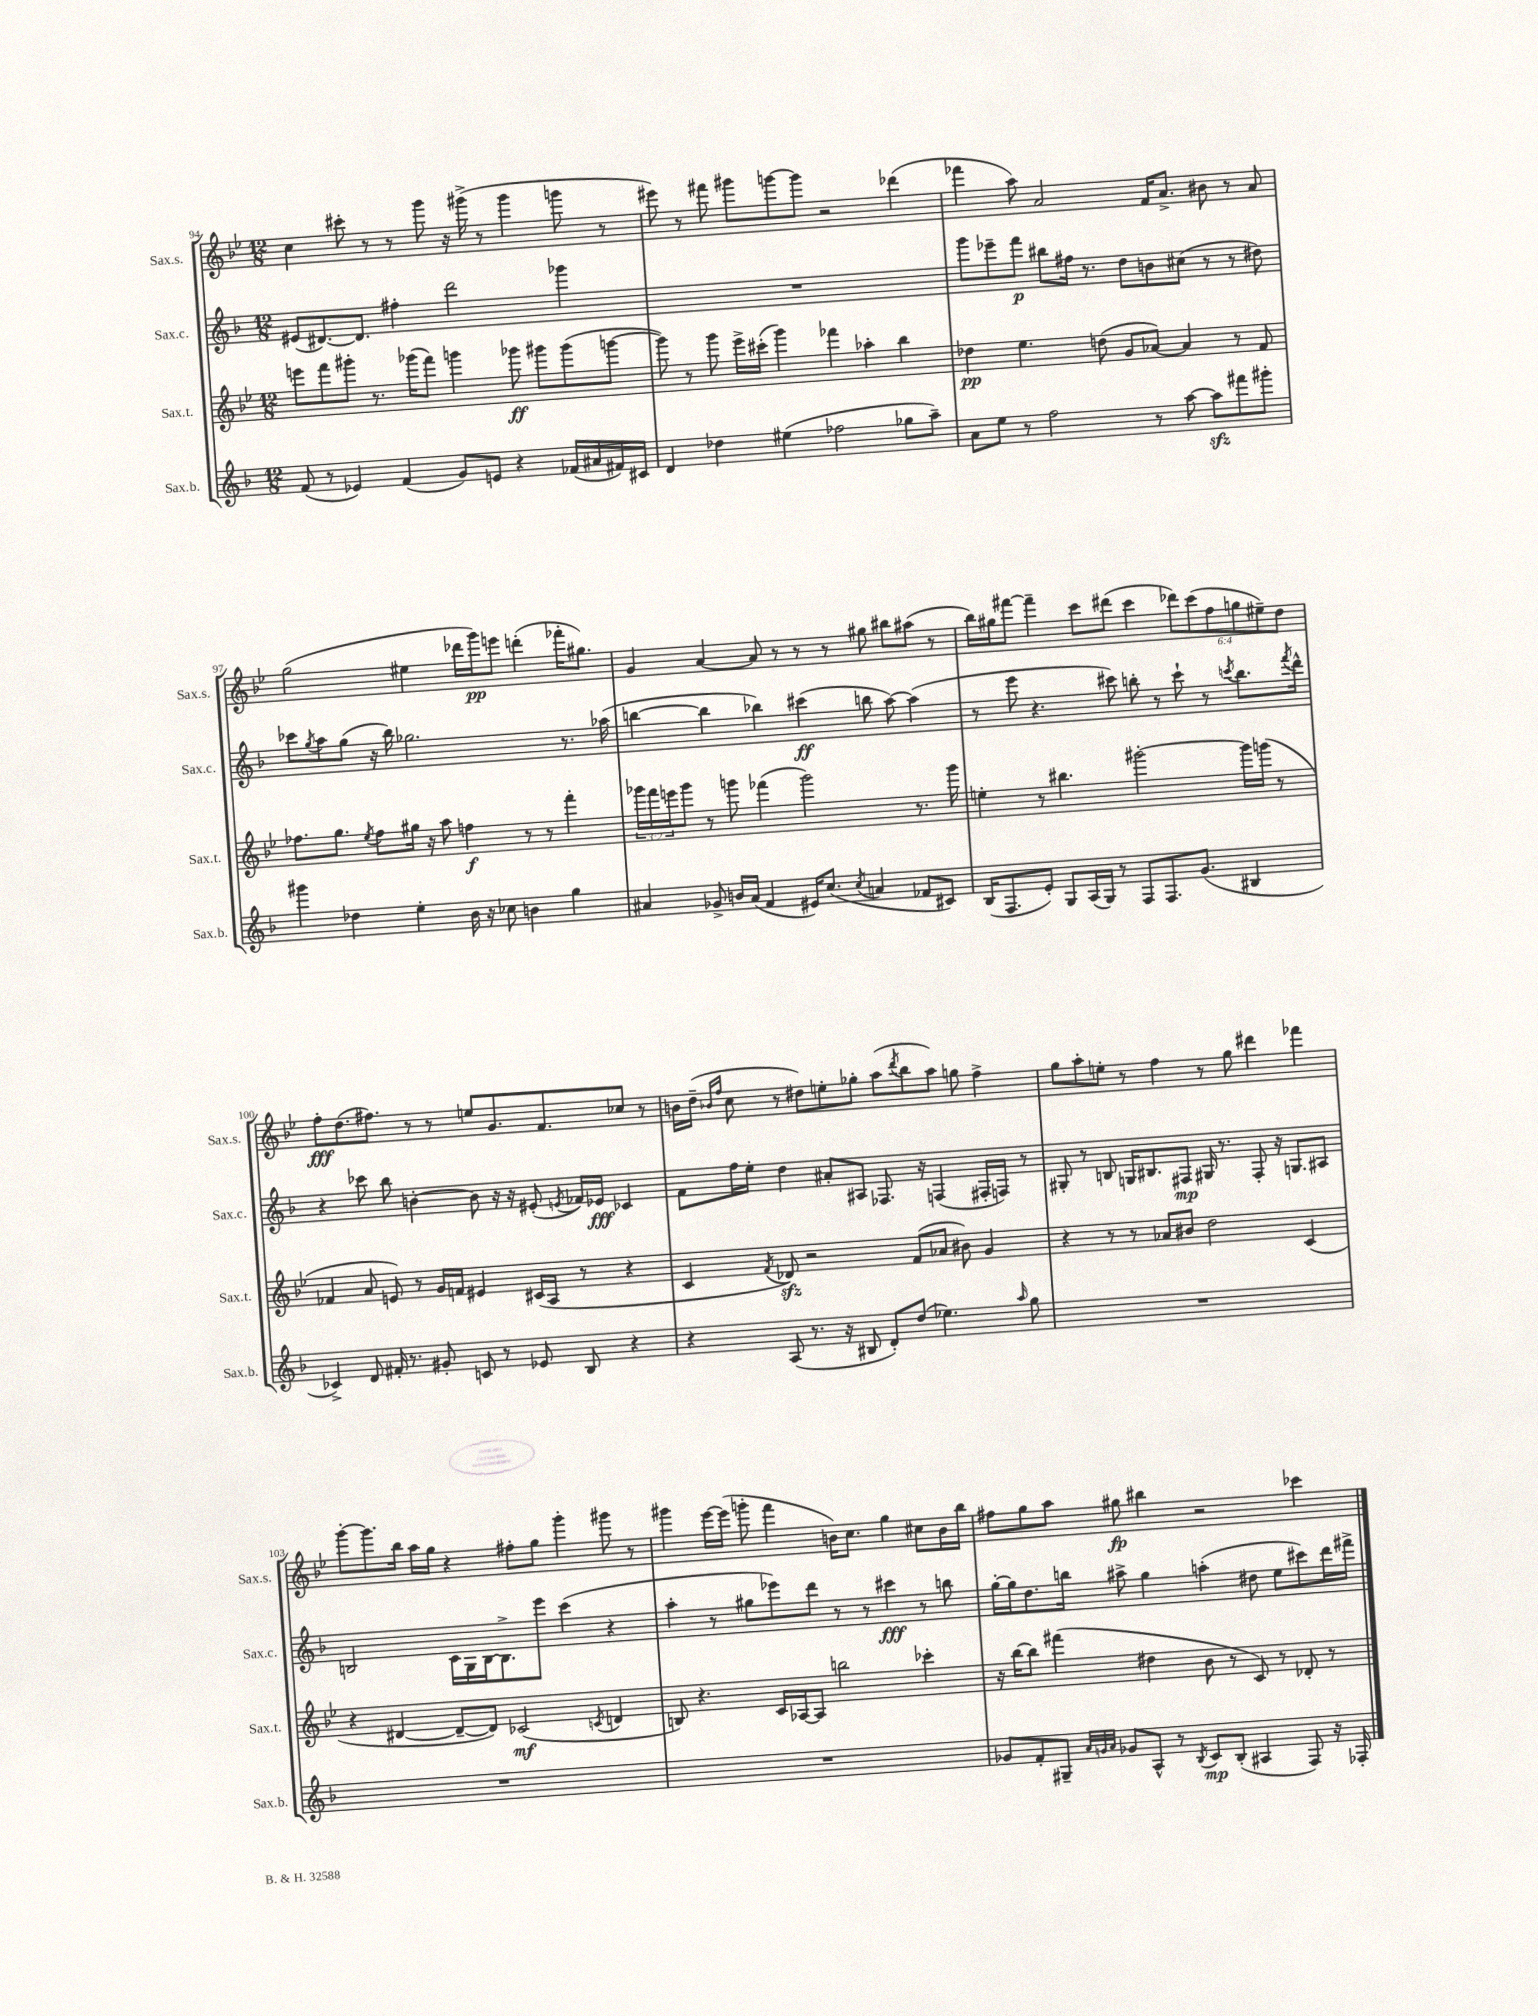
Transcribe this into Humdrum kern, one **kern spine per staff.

**kern	**dynam	**kern	**dynam	**kern	**dynam	**kern	**dynam
*part4	*part4	*part3	*part3	*part2	*part2	*part1	*part1
*staff4	*staff4	*staff3	*staff3	*staff2	*staff2	*staff1	*staff1
*I"Sax.b.	*	*I"Sax.t.	*	*I"Sax.c.	*	*I"Sax.s.	*
*I'Sax.b.	*	*I'Sax.t.	*	*I'Sax.c.	*	*I'Sax.s.	*
*clefG2	*	*clefG2	*	*clefG2	*	*clefG2	*
*k[b-]	*	*k[b-e-]	*	*k[b-]	*	*k[b-e-]	*
*M12/8	*	*M12/8	*	*M12/8	*	*M12/8	*
=94	=94	=94	=94	=94	=94	=94	=94
(8f/	.	8eeen\L	.	(8e#X/L	.	4cc\	.
8r	.	8fff\	.	[8.d#X/)	.	.	.
4e-X/)	.	8ggg#X'\J	.	.	.	8ccc#X'\	.
.	.	.	.	8.d#/J]	.	.	.
.	.	8.r	.	.	.	8r	.
(4f/	.	.	.	4ff#X'\	.	8r	.
.	.	(16ggg-X\KL	.	.	.	.	.
.	.	8fff\J)	.	.	.	8ggg\	.
8g/L)	.	4gggn\	.	2ddd\	.	16r	.
.	.	.	.	.	.	(16ggg#X^\	.
8en/J	.	.	.	.	.	8r	.
4r	.	8ggg-X\	ff	.	.	4ggg#\	.
.	.	8ggg#X\L	.	.	.	.	.
(16f-X/LL	.	(8ggg#\	.	4ggg-X\	.	8gggn\	.
16a#X/	.	.	.	.	.	.	.
16f#X/)	.	[8gggn\J	.	.	.	8r	.
16c#X/JJ	.	.	.	.	.	.	.
=95	=95	=95	=95	=95	=95	=95	=95
4d/	.	8ggg\])	.	1.r	.	8eee#X\)	.
.	.	8r	.	.	.	8r	.
4dd-X\	.	8ggg\	.	.	.	8fff#X\	.
.	.	16eee-^\LL	.	.	.	8ggg#X\L	.
.	.	(16ccc#X'\JJ	.	.	.	.	.
(4ee#X\	.	4ggg\)	.	.	.	[8gggn\	.
.	.	.	.	.	.	8ggg\J]	.
2ff-X\	.	4fff-X\	.	.	.	2r	.
.	.	4aa-X'\	.	.	.	.	.
8gg-X\L	.	4bb-\	.	.	.	(4ddd-X\	.
8aa~\J)	.	.	.	.	.	.	.
=96	=96	=96	=96	=96	=96	=96	=96
8a\L	.	4dd-X\	pp	8ggg\L	.	4fff-X\	.
8ee\J	.	.	.	8eee-X~\	.	.	.
8r	.	4.ee-\	.	8fff\J	p	8aa\)	.
2ff\	.	.	.	8bb#X\L	.	2a/	.
.	.	.	.	16ff#X\Jk	.	.	.
.	.	.	.	8.r	.	.	.
.	.	(8ddn\	.	.	.	.	.
.	.	8g/L	.	8dd\L	.	.	.
8r	.	[8a-X/J)	.	8bn\	.	16f/KL	.
.	.	.	.	.	.	8.a^/J	.
[8aa\	.	4a-/]	.	(8cc#X\J	.	.	.
8aazz\L]	.	.	.	8r	.	8b#X\	.
8fff#X\	.	8r	.	8r	.	8r	.
8ggg#X'\J	.	8f/	.	8dd#X\)	.	8a/	.
!!LO:LB:g=z
=97	=97	=97	=97	=97	=97	=97	=97
4ggg#X\	.	8.ff-X\L	.	8ccc-X\L	.	(2gg\	.
.	.	.	.	8qgg/	.	.	.
.	.	.	.	8aa\	.	.	.
.	.	8.gg\J	.	.	.	.	.
4dd-X\	.	.	.	(8gg\J	.	.	.
.	.	8qee-/	.	.	.	.	.
.	.	8ff-\L	.	16r	.	.	.
.	.	.	.	16bb-\)	.	.	.
4ee'\	.	16gg#X\Jk	.	2.gg-X\	.	4ee#X\	.
.	.	16r	.	.	.	.	.
.	.	8aa\	.	.	.	.	.
16b-\	.	4ffn\	f	.	.	16ddd-X\LL	.
16r	.	.	.	.	.	16ggg\J)	pp
8cc-X\	.	.	.	.	.	8eeen\J	.
4bn\	.	8r	.	.	.	(4dddn'\	.
.	.	8r	.	.	.	.	.
4gg\	.	4fff'\	.	8.r	.	16fff-X'\KL	.
.	.	.	.	.	.	8.gg#X\J)	.
.	.	.	.	(16aa-X\	.	.	.
=98	=98	=98	=98	=98	=98	=98	=98
4a#X/	.	24ggg-X\LL	.	[4bbn\	.	4g/	.
.	.	24fff\	.	.	.	.	.
.	.	24eeen\J	.	.	.	.	.
.	.	8ggg-\J	.	.	.	.	.
8g-X^/	.	8r	.	4bb\]	.	[4a/	.
16bn/LL	.	8gggn\	.	.	.	.	.
(16a#/JJ	.	.	.	.	.	.	.
4f/	.	(4fff-X\	.	4bb-X\)	.	8a/]	.
.	.	.	.	.	.	8r	.
16e#X/KL)	.	2ggg\)	.	(4ccc#X\	ff	8r	.
(8.cc/J	.	.	.	.	.	.	.
.	.	.	.	.	.	8r	.
8qcc/	.	.	.	.	.	.	.
4an/	.	.	.	8bbn\	.	8gg#X\	.
.	.	.	.	[8aa\)	.	8bb#X\L	.
8f-X/L	.	8.r	.	(4aa\]	.	(8aa#X\J	.
8c#X/J)	.	.	.	.	.	8r	.
.	.	16ggg\	.	.	.	.	.
=99	=99	=99	=99	=99	=99	=99	=99
(16B-/KL	.	4een'\	.	8r	.	16bb-\LL)	.
8.F/	.	.	.	.	.	16gg#X\J	.
.	.	.	.	8eee\	.	[8fff#X\J	.
8e'/J)	.	8r	.	4.r	.	4fff#~\]	.
8G/L	.	4.bb#X\	.	.	.	.	.
(16A/L	.	.	.	.	.	8ccc\L	.
16G/JJ)	.	.	.	.	.	.	.
8r	.	.	.	8ccc#X\)	.	(8ddd#X\J	.
8F/L	.	[2ggg#X'\	.	8bbn'\	.	4ccc\	.
8.F/	.	.	.	8r	.	.	.
.	.	.	.	8ccc#`\	.	12ddd-X\L)	.
(8.g/J	.	.	.	.	.	.	.
.	.	.	.	.	.	(12ccc\	.
.	.	.	.	8r	.	.	.
.	.	.	.	.	.	12ff\	.
.	.	.	.	8qcccn/	.	.	.
4B#X/	.	16ggg#\LL]	.	8.bb\L	.	12ggn\	.
.	.	(16gggn\JJ	.	.	.	.	.
.	.	.	.	.	.	12ee#X~\)	.
.	.	8r	.	.	.	.	.
.	.	.	.	.	.	12dd\J	.
.	.	.	.	8qfff/	.	.	.
.	.	.	.	16ddd^^\Jk	.	.	.
!!LO:LB:g=z
=100	=100	=100	=100	=100	=100	=100	=100
4c-X^/)	.	4f-X/	.	4r	.	8ff'\L	fff
.	.	.	.	.	.	(8.dd\	.
8d/	.	8a/	.	8ccc-X\	.	.	.
.	.	.	.	.	.	8.ff#X\J)	.
16f#X'/	.	8en/)	.	8bb-\	.	.	.
8.r	.	.	.	.	.	.	.
.	.	8r	.	[4bn'\	.	8r	.
8g#X'/	.	16g/LL	.	.	.	8r	.
.	.	16fn/JJ	.	.	.	.	.
8cn/	.	4e#X/	.	8b\]	.	8een/L	.
8r	.	.	.	16r	.	8.g/	.
.	.	.	.	16r	.	.	.
8e-X/	.	(16c#X/LL	.	(8e#X'/	.	.	.
.	.	16A/JJ	.	.	.	8.f/	.
.	.	.	.	8qen/	.	.	.
8B-/	.	8r	.	16f-X/LL)	.	.	.
.	.	.	.	16e-X/JJ	fff	.	.
4r	.	4r	.	4c-X/	.	8cc-X/J	.
.	.	.	.	.	.	8r	.
=101	=101	=101	=101	=101	=101	=101	=101
4r	.	4c/	.	8f\L	.	16bn\LL	.
.	.	.	.	.	.	(16dd~\JJ	.
.	.	.	.	.	.	16qqb-X/LL	.
.	.	.	.	.	.	16qqff/JJ	.
.	.	.	.	16ff\L	.	8cc\	.
.	.	.	.	16ee'\JJ	.	.	.
.	.	8qf/	.	.	.	.	.
(8A/	.	8d-Xzz/)	.	4dd\	.	8r	.
8.r	.	2r	.	.	.	8dd#X\L)	.
.	.	.	.	8a#X'/L	.	8een'\	.
16r	.	.	.	.	.	.	.
8B#X/	.	.	.	8A#X/J	.	8gg-X'\J	.
8d'/L)	.	.	.	8.F-X/	.	(8aa\L	.
.	.	.	.	.	.	8qddd/	.
(8dd/J	.	(8f/L	.	.	.	8bb-\	.
.	.	.	.	16r	.	.	.
4.ee-X\)	.	8a-X/J	.	(4Fn/	.	8aa\J)	.
.	.	8b#X\)	.	.	.	8ggn\	.
.	.	4g/	.	16F#X'/LL	.	4ff^\	.
.	.	.	.	16Fn/JJ)	.	.	.
16qqaa/	.	.	.	.	.	.	.
8gg\	.	.	.	8r	.	.	.
=102	=102	=102	=102	=102	=102	=102	=102
1.r	.	4r	.	8G#X'/	.	8gg\L	.
.	.	.	.	8r	.	8aa'\	.
.	.	8r	.	8Bn/	.	8een'\J	.
.	.	8r	.	16Gn/KL	.	8r	.
.	.	.	.	8.B#X/	.	.	.
.	.	8a-X/L	.	.	.	4ff\	.
.	.	8b#X/J	.	8F#X/J	mp	.	.
.	.	2dd\	.	16G#X/	.	8r	.
.	.	.	.	8.r	.	.	.
.	.	.	.	.	.	8gg\	.
.	.	.	.	8F#'/	.	4ddd#X\	.
.	.	.	.	16r	.	.	.
.	.	.	.	8.Gn/L	.	.	.
.	.	(4c/	.	.	.	4fff-X\	.
.	.	.	.	8A#X/J	.	.	.
!!LO:LB:g=z
=103	=103	=103	=103	=103	=103	=103	=103
1.r	.	4r	.	2Bn/	.	[8ggg'\L	.
.	.	.	.	.	.	8.ggg\]	.
.	.	[4d#X/	.	.	.	.	.
.	.	.	.	.	.	16bb-\Jk	.
.	.	.	.	.	.	16aa\LL	.
.	.	.	.	.	.	16gg\JJ	.
.	.	8d#~/L_	.	16c\LL	.	4r	.
.	.	.	.	16G\	.	.	.
.	.	8d#/J])	.	[16B\J	.	.	.
.	.	.	.	8.B^\]	.	.	.
.	.	(2c-X/	mf	.	.	8ff#X'\L	.
.	.	.	.	8eee\J	.	8gg\J	.
.	.	.	.	(4ccc\	.	4ggg'\	.
.	.	8qcn/	.	.	.	.	.
.	.	4dn/	.	4r	.	8ggg#X\	.
.	.	.	.	.	.	8r	.
=104	=104	=104	=104	=104	=104	=104	=104
1.r	.	8Bn/)	.	4aa'\	.	4ggg#X\	.
.	.	4.r	.	.	.	.	.
.	.	.	.	8r	.	[16eee-\LL	.
.	.	.	.	.	.	(16eee-\JJ]	.
.	.	.	.	8gg#X\L	.	8gggn'\	.
.	.	16c/LL	.	8eee-X\)	.	4fff\	.
.	.	[16A-X/J	.	.	.	.	.
.	.	8A-/J]	.	8ddd\J	.	.	.
.	.	2bbn\	.	8r	.	16bn\KL)	.
.	.	.	.	.	.	8.cc\J	.
.	.	.	.	8r	.	.	.
.	.	.	.	4ccc#X\	fff	4gg\	.
.	.	4ccc-X'\	.	8r	.	8cc#X\L	.
.	.	.	.	8bbn\	.	16b\L	.
.	.	.	.	.	.	16bb-\JJ	.
=105	=105	=105	=105	=105	=105	=105	=105
8g-X/L	.	16r	.	[16gg'\LL	.	8ff#X\L	.
.	.	[16bb-\KL	.	16gg\J]	.	.	.
8f'/	.	8bb-\J]	.	8.dd\	.	8gg\	.
8G#X~/J	.	(4fff#X\	.	.	.	8aa\J	.
.	.	.	.	16bbn\Jk	.	.	.
32qqa/LLL	.	.	.	.	.	.	.
32qqgn/	.	.	.	.	.	.	.
32qqa/JJJ	.	.	.	.	.	.	.
8g-X/L	.	.	.	8aa#X^\	.	8gg#X\	fp
8A^^/J	.	4dd#X\	.	4gg\	.	4bb#X\	.
8r	.	.	.	.	.	.	.
8qB-/	.	.	.	.	.	.	.
8c/L	mp	8b-\	.	(4aan'\	.	2r	.
(8B-'/J	.	8r	.	.	.	.	.
4A#X/	.	8c/)	.	8dd#X\	.	.	.
.	.	8r	.	8ee\L	.	.	.
8F/)	.	8d-X'/	.	8ccc#X\)	.	4ccc-X\	.
16r	.	8r	.	16ddd\L	.	.	.
16F-X'/	.	.	.	16fff#X^\JJ	.	.	.
==	==	==	==	==	==	==	==
*-	*-	*-	*-	*-	*-	*-	*-
